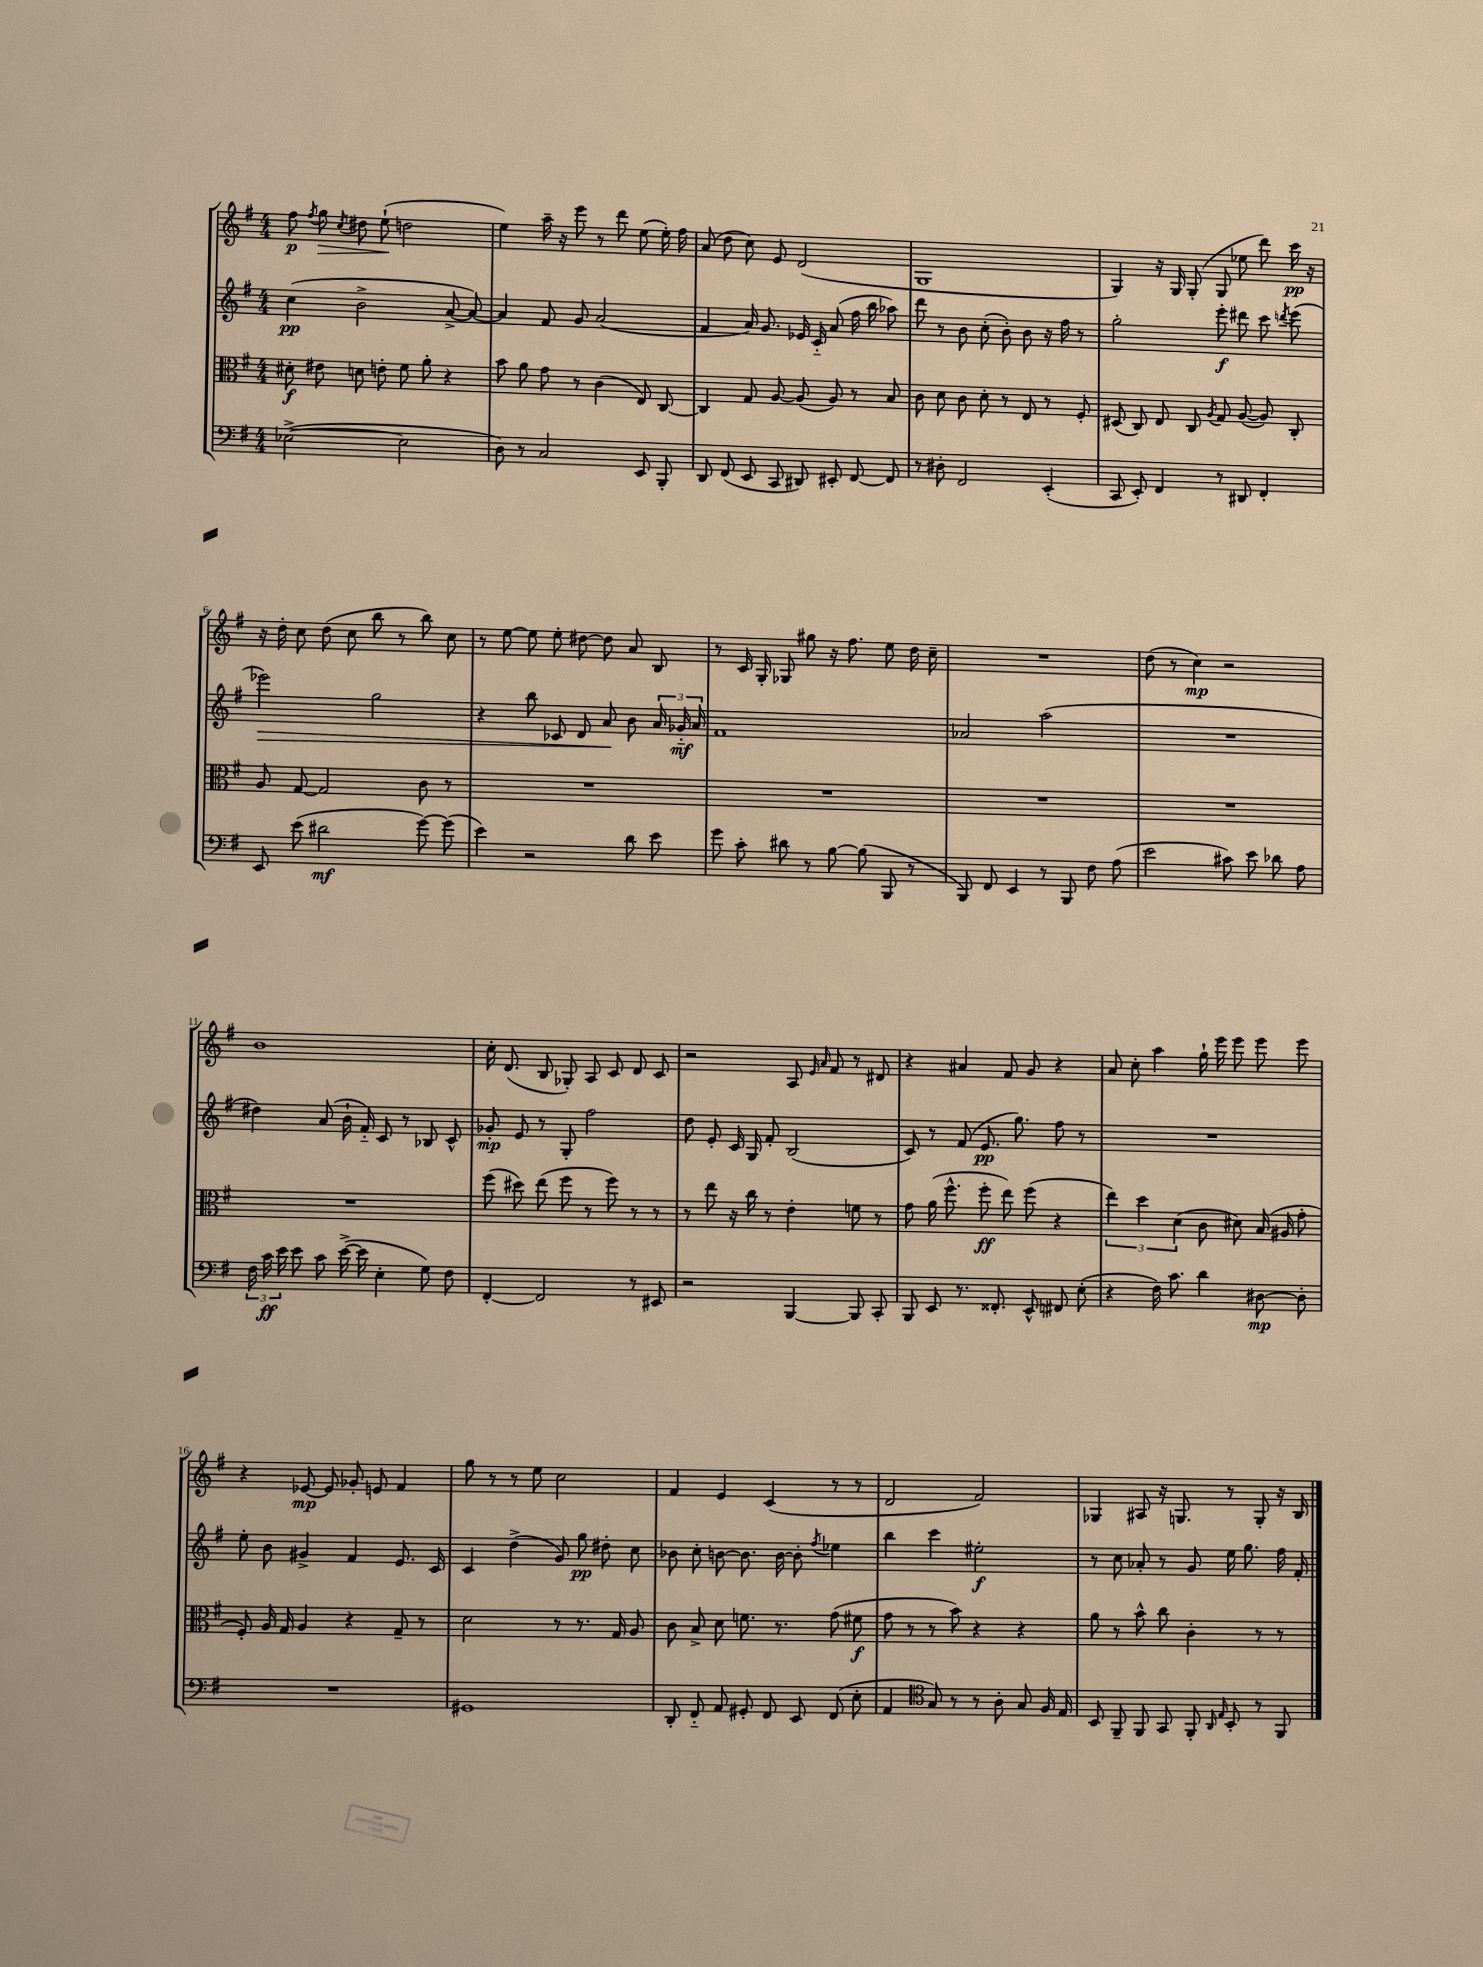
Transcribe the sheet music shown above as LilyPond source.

<<
\new StaffGroup <<
\new Staff = "s0" {
    \clef treble \key g \major \numericTimeSignature \time 4/4
    \autoBeamOff fis''8\p \acciaccatura { fis''8 } g''8\> \acciaccatura { c''8 } dis''8 e''8-!\!( d''2 |
    e''4) a''16-- r16 e'''8 r8 d'''8 e''8( e''16-.) fis''16 |
    a'8( d''8 c''8) e'8 d'2( |
    g1 |
    g4) r16 g16 g8-.( g8 ees''8 d'''8) c'''16\pp r16 |
    r16 d''16-. c''8 d''8( c''8 b''8 r8 b''8) c''8 |
    r8 e''8~ e''8 e''8-. dis''8~ dis''8 a'8 b8 |
    r8 c'16 g16-. ges8 gis''8 r16 fis''8. e''8 d''16 c''16-- |
    R1 |
    d''8( r8 c''4\mp) r2 |
    b'1 |
    c''16-. d'8.( b8 ges8-.) a8 c'8 d'8 c'8 |
    r2 a8 \grace { e'16 a'16 } fis'8 r8 dis'8 |
    r4 ais'4 fis'8 g'8 r4 |
    a'8 c''8-. a''4 g''16-! e'''16 e'''8 e'''8 e'''8 |
    r4 ees'8~\mp ees'8 ges'8-. e'8 fis'4 |
    g''8 r8 r8 e''8 c''2 |
    fis'4 e'4 c'4( r8 r8 |
    d'2 fis'2) |
    ges4 ais8 r16 g8. r8 g8-. r16 b16 \bar "|." |
}
\new Staff = "s1" {
    \clef treble \key g \major \numericTimeSignature \time 4/4
    \autoBeamOff c''4\pp( b'2-> a'8~-> a'8~) |
    a'4 fis'8 g'8 a'2( |
    fis'4 a'16) g'8. ees'16 c'16-_ a'8( fis''16 b''16 aes''8) |
    d'''8 r8 b'8 c''8-.( b'8-.) b'8 r16 fis''16 r8 |
    g''2-. e'''8-.\f dis'''8 c'''8 \acciaccatura { d'''8 } e'''8( |
    ees'''2\>) g''2 |
    r4 b''8 ces'8 d'8 a'8\! b'8 \tuplet 3/2 { a'16 ges'16-_\mf a'16 } |
    fis'1 |
    aes'2 a''2( |
    R1 |
    dis''4) a'8( b'16-! fis'16-_) c'8 r8 bes8 c'8-^ |
    ges'8-.\mp e'8 r8 g8-. fis''2 |
    d''8 e'8-. c'16 g16 fis'8-. b2( |
    c'8) r8 fis'8( e'8.\pp g''8.) fis''8 r8 |
    R1 |
    e''8-. b'8 gis'4-> fis'4 e'8. c'16 |
    c'4 d''4->( g'8) g''8\pp dis''8-. c''8 |
    bes'8 c''8-. b'8~ b'8. b'16~ b'8-. \acciaccatura { fis''8 } ees''4 |
    b''4 c'''4 eis''2-.\f |
    r8 c''8 aes'8-. r8 g'8 e''16 g''8. fis''16 fis'16-. \bar "|." |
}
\new Staff = "s2" {
    \clef alto \key g \major \numericTimeSignature \time 4/4
    \autoBeamOff dis'8-.\f eis'8 d'8 e'8-. fis'8 a'8-. r4 |
    b'8 a'8 g'8 r8 c'4( e8) c8~ |
    c4 g8 a8~ a8( a8) r8 b8 |
    c'8 d'8 c'8 d'8-. r8 e8 r8 fis8-. |
    dis8( c8) e8 c8 \acciaccatura { a8 } g8 a8~( a8) c8-. |
    a8 g8~ g2 c'8 r8 |
    R1 |
    R1 |
    R1 |
    R1 |
    R1 |
    fis''8( dis''8) e''8( fis''8 r8 fis''8) r8 r8 |
    r8 e''8 r16 c''16 r8 e'4-. f'8 r8 |
    g'8 a'16( fis''8.-^ fis''8-.\ff e''8) fis''8( r4 |
    \tuplet 3/2 { e''4) d''4 d'4( } c'8 dis'8) b16( ais16 g'8-. |
    fis8-.) a16 g16 a4 r4 g8-- r8 |
    d'2 r8 r8. g16 a8 |
    c'8 b8-> d'8 f'8. r8. g'8( fis'8\f |
    g'8 r8 r8 b'8) r4 r4 |
    a'8 r8 b'8-^ c''8 c'4-. r8 r8 \bar "|." |
}
\new Staff = "s3" {
    \clef bass \key g \major \numericTimeSignature \time 4/4
    \autoBeamOff ees2~->( ees2 |
    d8) r8 c2 e,8 b,,8-. |
    d,8 fis,8( e,8 c,8 dis,8) eis,8-. fis,8~ fis,8 |
    r8 dis8-. fis,2 e,4-.( |
    c,8 e,8-.) fis,4 r8 dis,8 fis,4-. |
    e,8 e'8( dis'2\mf g'8~) g'8( |
    e'4) r2 d'8 e'8 |
    g'8 c'8-. dis'8 r8 b8~ b8( b,,8 r8 |
    b,,8) fis,8 e,4 r8 b,,8 fis8 a8( |
    e'2 cis'8) e'8 des'8 a8 |
    \tuplet 3/2 { fis16 c'16\ff e'16 } e'8 c'8 e'16~->( e'16 e4-. g8) fis8 |
    fis,4~-. fis,2 r8 eis,8 |
    r2 b,,4~ b,,8 c,8-. |
    b,,8 e,8 r8. fisis,8.-. e,8-^ fis,8 e8-.( |
    r4 fis16) c'8. d'4 dis8~\mp dis8-. |
    R1 |
    gis,1 |
    d,8-. fis,8-_ a,8 gis,8-. fis,8 e,8 fis,8( e8-. |
    a,4 \clef tenor g8) r8 r8 a8-. g8 fis16 e16 |
    b,8 fis,8-- fis,8 g,8 fis,8-. \grace { a,16 e16 } b,8-. r8 fis,8 \bar "|." |
}
>>
>>
